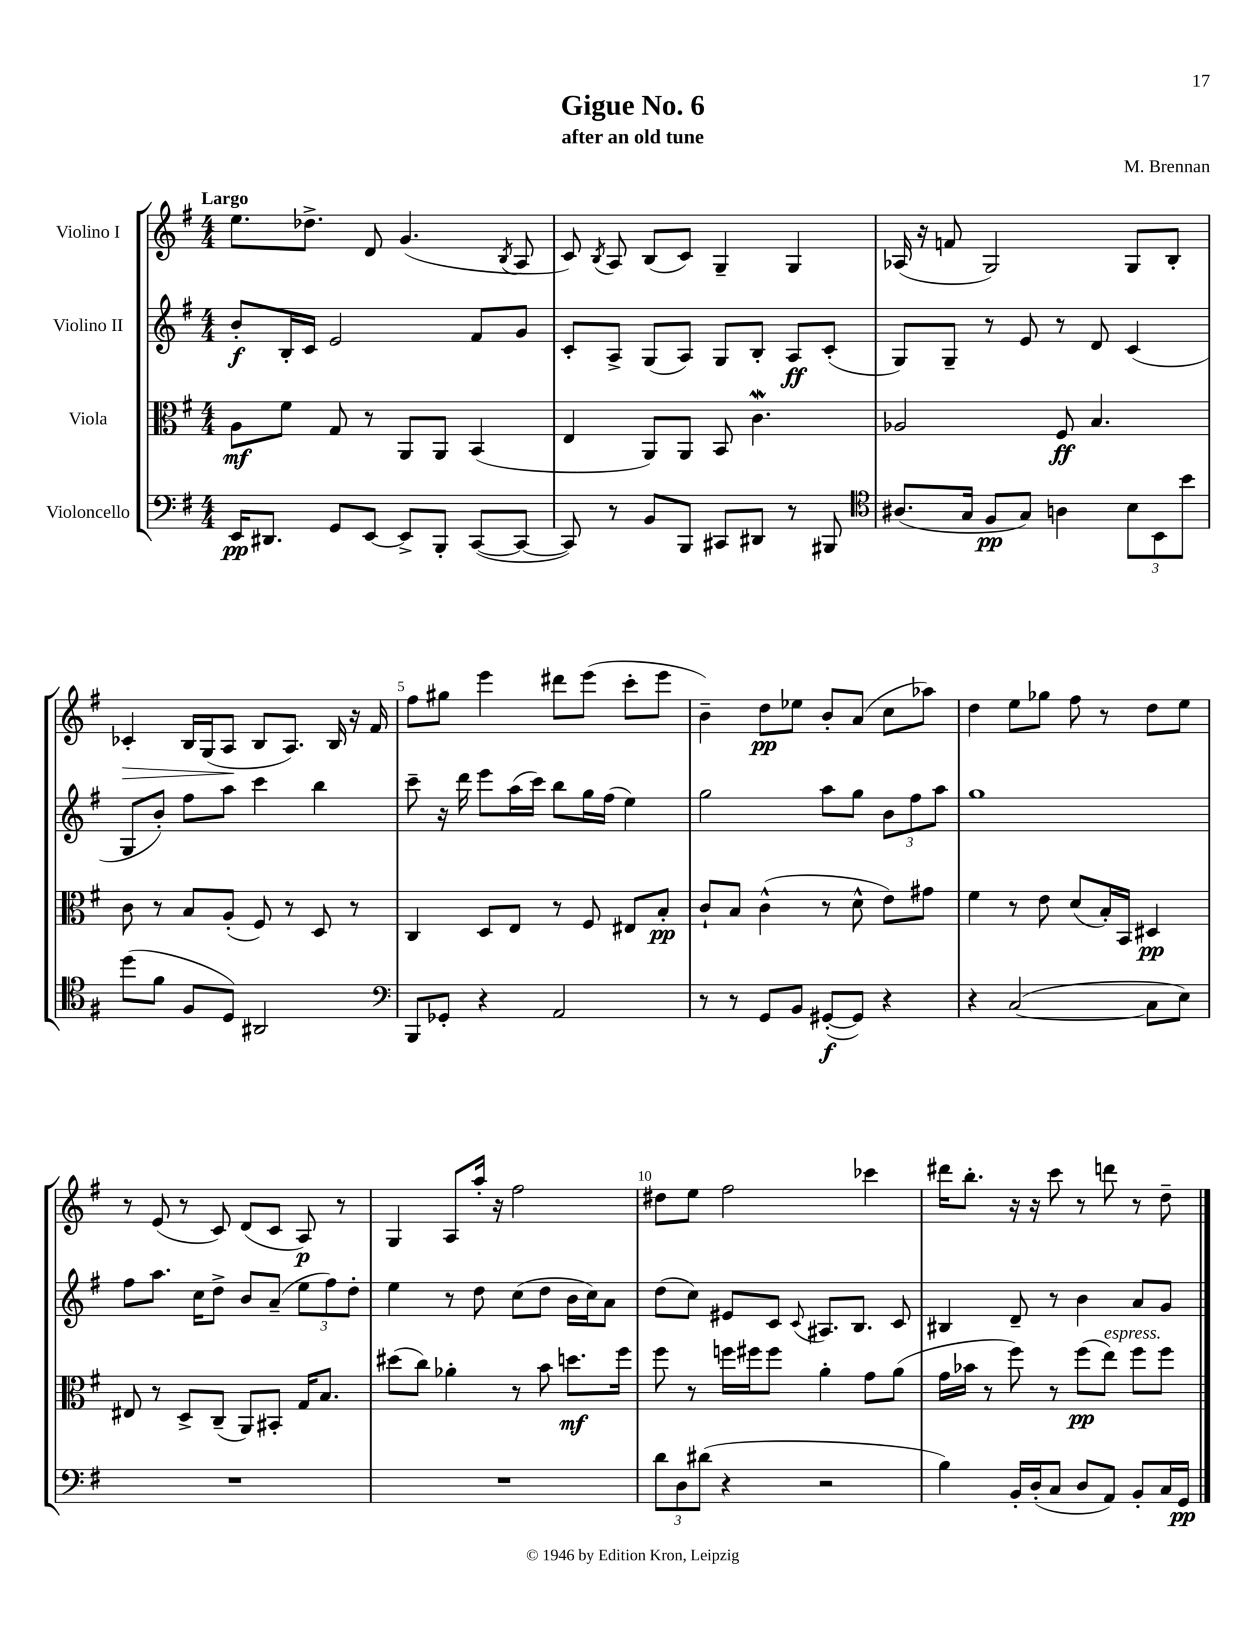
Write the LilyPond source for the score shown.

\header { title = "Gigue No. 6" composer = "M. Brennan" subtitle = "after an old tune" }
<<
\new StaffGroup <<
\new Staff = "s0" \with { instrumentName = "Violino I" } {
    \clef treble \key g \major \numericTimeSignature \time 4/4 \tempo "Largo"
    \autoBeamOff e''8.[ des''8.]-> d'8 g'4.( \acciaccatura { b8 } a8 |
    c'8) \acciaccatura { b8 } a8 b8[( c'8]) g4-- g4 |
    aes16( r16 f'8 g2) g8[ b8]-. |
    ces'4-.\> b16[ g16( a8]\! b8[ a8.]) b16 r16 fis'16 |
    fis''8[ gis''8] e'''4 dis'''8[ e'''8]( c'''8[-. e'''8] |
    b'4--) d''8[\pp ees''8] b'8[-. a'8]( c''8[ aes''8]) |
    d''4 e''8[ ges''8] fis''8 r8 d''8[ e''8] |
    r8 e'8( r8 c'8) d'8[( c'8] a8\p) r8 |
    g4 a8[ a''16]-. r16 fis''2 |
    dis''8[ e''8] fis''2 ces'''4 |
    dis'''16[ b''8.]-. r16 r16 c'''8 r8 d'''8 r8 d''8-- \bar "|." |
}
\new Staff = "s1" \with { instrumentName = "Violino II" } {
    \clef treble \key g \major \numericTimeSignature \time 4/4
    \autoBeamOff b'8[-.\f b16-. c'16] e'2 fis'8[ g'8] |
    c'8[-. a8]-> g8[( a8]) g8[ b8]-. a8[\ff c'8]-.( |
    g8[) g8]-- r8 e'8 r8 d'8 c'4( |
    g8[ b'8]-.) fis''8[ a''8] c'''4 b''4 |
    c'''8-- r16 d'''16 e'''8[ a''16( c'''16]) b''8[ g''16 fis''16]( e''4) |
    g''2 a''8[ g''8] \tuplet 3/2 { b'8[ fis''8 a''8] } |
    g''1 |
    fis''8[ a''8.] c''16[ d''8]-> b'8[ a'8]--( \tuplet 3/2 { e''8[ fis''8) d''8]-. } |
    e''4 r8 d''8 c''8[( d''8] b'16[ c''16) a'8] |
    d''8[( c''8]) eis'8[ c'8] \appoggiatura { c'8 } ais8.[ b8.] c'8 |
    bis4 d'8-- r8 b'4 a'8[ g'8] \bar "|." |
}
\new Staff = "s2" \with { instrumentName = "Viola" } {
    \clef alto \key g \major \numericTimeSignature \time 4/4
    \autoBeamOff a8[\mf fis'8] g8 r8 a,8[ a,8] b,4( |
    e4 a,8[) a,8] b,8 c'4.\mordent |
    aes2 fis8\ff b4. |
    c'8 r8 b8[ a8]-.( fis8) r8 d8 r8 |
    c4 d8[ e8] r8 fis8 eis8[ b8]-.\pp |
    c'8[-! b8] c'4-^( r8 d'8-^ e'8[) gis'8] |
    fis'4 r8 e'8 d'8[( b16-.) b,16] dis4\pp |
    eis8 r8 d8[-> c8]--( a,8[) bis,8]-. g16[ b8.] |
    dis''8[( c''8]) aes'4-. r8 b'8 d''8.[\mf fis''16] |
    fis''8 r8 f''16[ fis''16 fis''8] a'4-. g'8[ a'8]( |
    g'16[ bes'16] r8 fis''8) r8 fis''8[\pp( e''8]^\markup { \italic "espress." }) fis''8[ fis''8] \bar "|." |
}
\new Staff = "s3" \with { instrumentName = "Violoncello" } {
    \clef bass \key g \major \numericTimeSignature \time 4/4
    \autoBeamOff e,16[\pp dis,8.] g,8[ e,8]~ e,8[-> b,,8]-. c,8[~( c,8]~ |
    c,8) r8 b,8[ b,,8] cis,8[ dis,8] r8 bis,,8 |
    \clef tenor ais8.[( g16] fis8[\pp g8]) a4 \tuplet 3/2 { b8[ b,8 b'8] } |
    d''8[( fis'8] fis8[ d8]) ais,2 |
    \clef bass b,,8[ ges,8]-. r4 a,2 |
    r8 r8 g,8[ b,8] gis,8[~-.\f( gis,8]) r4 |
    r4 c2~( c8[ e8]) |
    R1 |
    R1 |
    \tuplet 3/2 { d'8[ d8 dis'8]( } r4 r2 |
    b4) b,16[-. d16-.( c8] d8[ a,8]) b,8[-. c16 g,16]\pp \bar "|." |
}
>>
>>
\layout { \context { \Score \override BarNumber.break-visibility = ##(#f #t #t) barNumberVisibility = #(every-nth-bar-number-visible 5) } }
